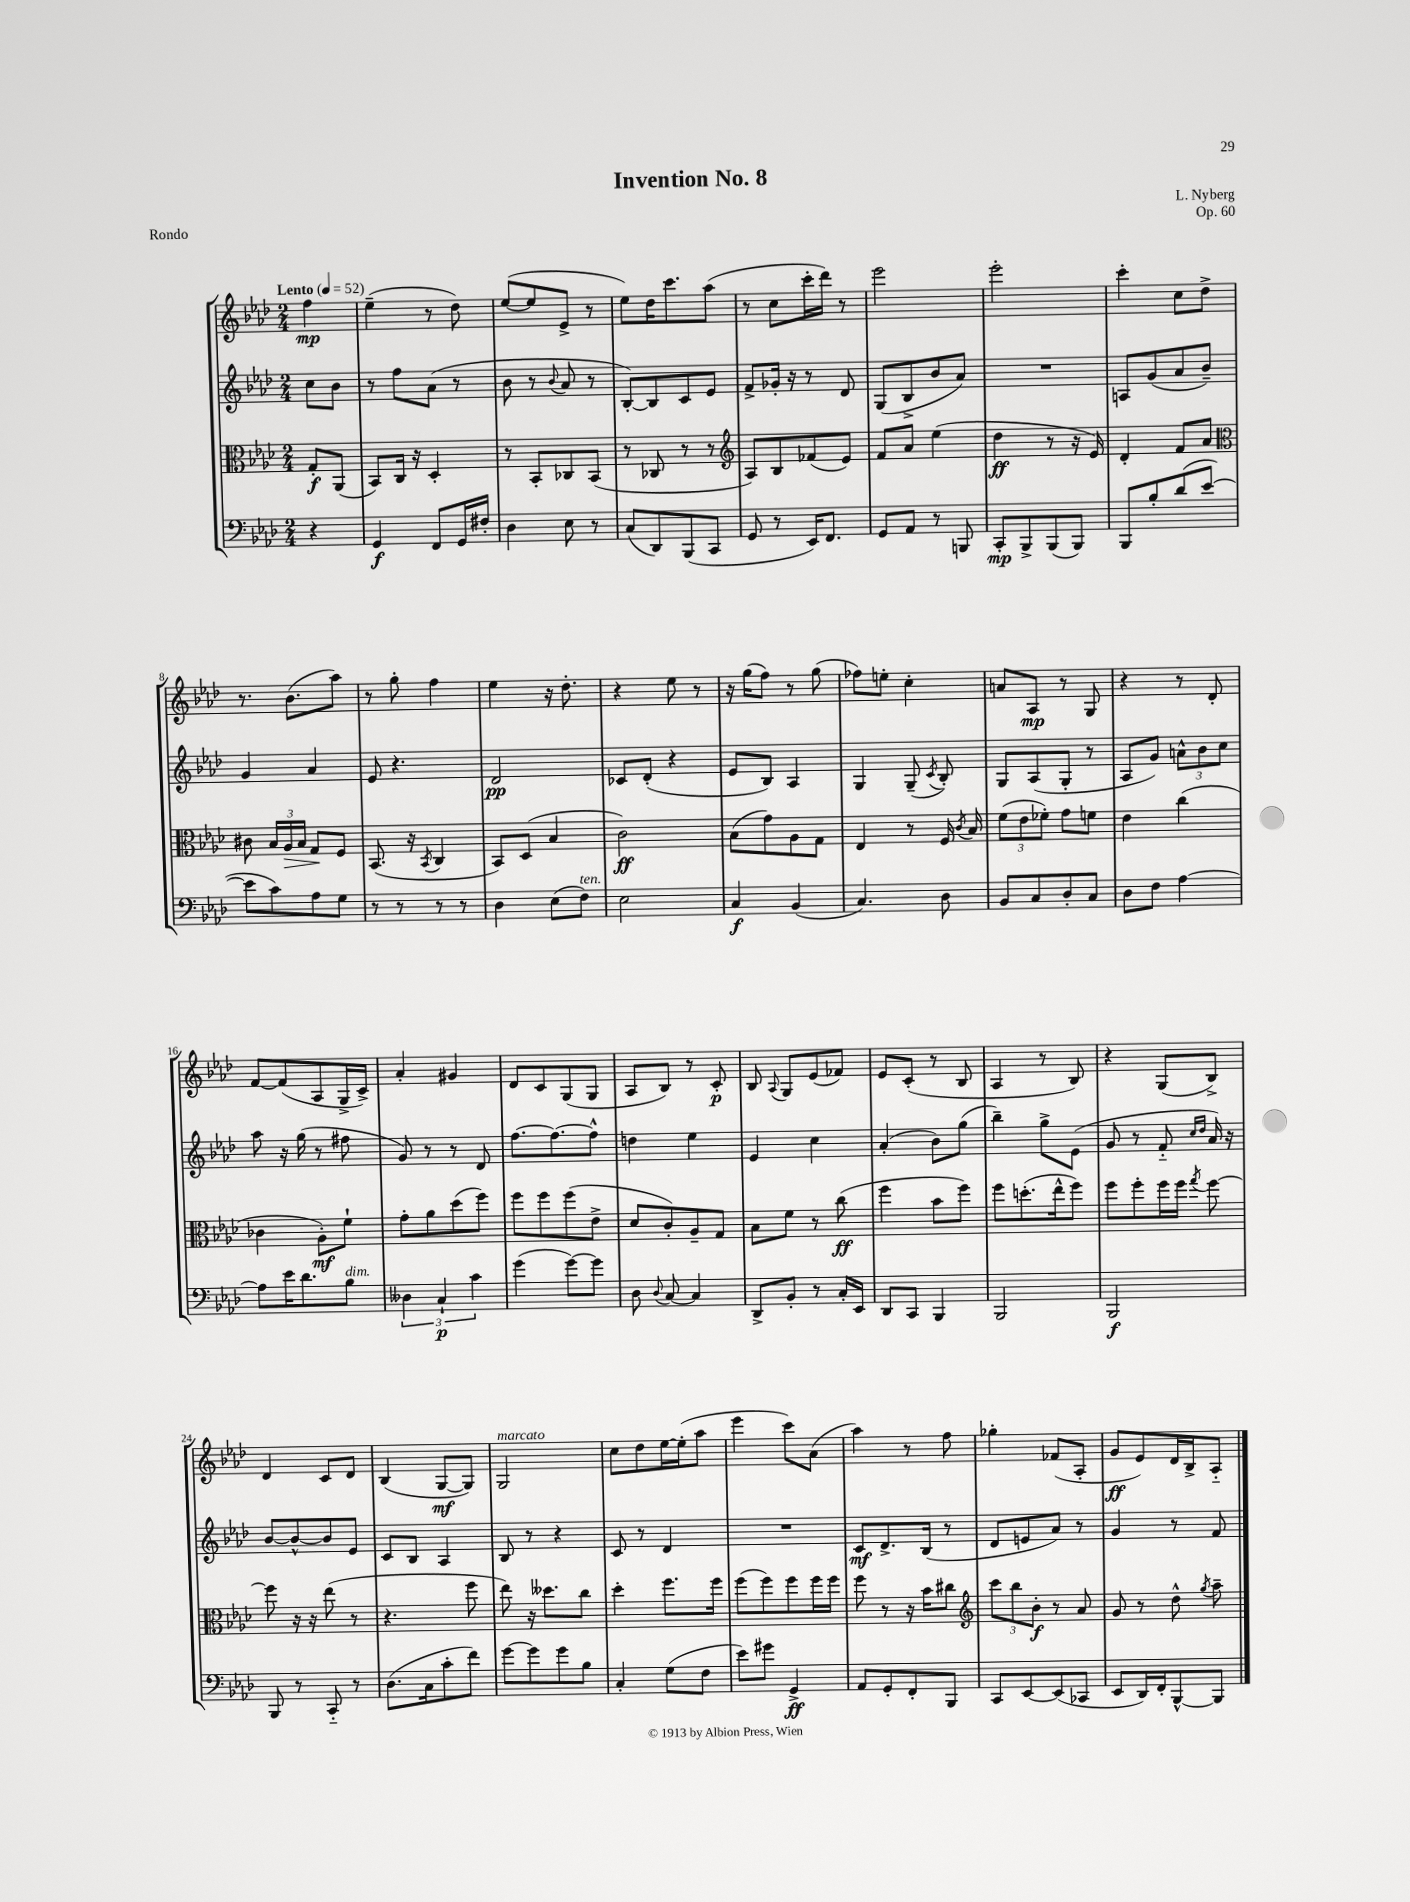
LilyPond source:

\header { title = "Invention No. 8" composer = "L. Nyberg" opus = "Op. 60" piece = "Rondo" }
<<
\new StaffGroup <<
\new Staff = "s0" {
    \clef treble \key aes \major \numericTimeSignature \time 2/4 \partial 4 \tempo "Lento" 4 = 52
    \autoBeamOff f''4\mp |
    ees''4--( r8 des''8) |
    ees''8[~( ees''8 ees'8]-> r8 |
    ees''8[) des''16 c'''8. aes''8]( |
    r8 c''8[ c'''16-. des'''16]) r8 |
    ees'''2 |
    ees'''2-. |
    c'''4-. c''8[ des''8]-> |
    r8. bes'8.[( aes''8]) |
    r8 g''8-. f''4 |
    ees''4 r16 des''8.-. |
    r4 ees''8 r8 |
    r16 g''16[( f''8]) r8 g''8( |
    fes''8[) e''8]-. c''4-. |
    a'8[ aes8]\mp r8 g8 |
    r4 r8 des'8-. |
    f'8[~ f'8( aes8 g16-> c'16]->) |
    aes'4-. gis'4 |
    des'8[ c'8 g8( g8] |
    aes8[ bes8]) r8 c'8-.\p |
    bes8 \appoggiatura { aes8 } g8[ ees'8( fes'8]) |
    ees'8[ c'8]-.( r8 bes8 |
    aes4 r8 bes8) |
    r4 g8[( bes8]->) |
    des'4 c'8[ des'8] |
    bes4( g8[~\mf g8]) |
    g2^\markup { \italic "marcato" } |
    c''8[ des''8 ees''16~ ees''16-.( aes''8] |
    ees'''4 c'''8[) aes'8]( |
    aes''4) r8 f''8 |
    ges''4-. fes'8[( aes8]-. |
    g'8[\ff ees'8) des'16 bes16-> aes8]-_ \bar "|." |
}
\new Staff = "s1" {
    \clef treble \key aes \major \numericTimeSignature \time 2/4 \partial 4
    \autoBeamOff c''8[ bes'8] |
    r8 f''8[ aes'8]( r8 |
    bes'8 r8 \appoggiatura { bes'8 } aes'8 r8 |
    bes8[~-.) bes8 c'8 ees'8] |
    f'8[-> ges'16]-. r16 r8 des'8 |
    g8[( bes8-> bes'8 aes'8]) |
    R2 |
    a8[ g'8( aes'8 bes'8]--) |
    g'4 aes'4 |
    ees'8 r4. |
    des'2\pp |
    ces'8[ des'8]-.( r4 |
    ees'8[ bes8]) aes4 |
    g4 g8--( \acciaccatura { c'8 } bes8-.) |
    g8[ aes8( g8]-. r8 |
    aes8[ g'8]) \tuplet 3/2 { a'8[-^ bes'8 c''8] } |
    aes''8 r16 g''16( r8 fis''8 |
    g'8) r8 r8 des'8 |
    f''8.[~ f''8.~ f''8]-^ |
    d''4 ees''4 |
    ees'4 c''4 |
    aes'4-.( bes'8[) g''8]( |
    bes''4--) g''8[-> ees'8]( |
    g'8 r8 f'8-_ \grace { c''16[ des''16] } aes'16) r16 |
    bes'8[~ bes'8~-^ bes'8 ees'8] |
    c'8[ bes8] aes4 |
    bes8 r8 r4 |
    c'8 r8 des'4 |
    R2 |
    c'8[\mf des'8.-> bes16]( r8 |
    des'8[ e'8 aes'8]) r8 |
    g'4 r8 f'8 \bar "|." |
}
\new Staff = "s2" {
    \clef alto \key aes \major \numericTimeSignature \time 2/4 \partial 4
    \autoBeamOff g8[-.\f aes,8]( |
    bes,8[) c16] r16 des4-. |
    r8 bes,8[-. ces8 bes,8]( |
    r8 ces8 r8 r8 |
    \clef treble aes8[) bes8 fes'8( ees'8]) |
    f'8[ aes'8] ees''4( |
    des''4\ff r8 r16 ees'16) |
    des'4-. f'8[ aes'8] |
    \clef alto cis'8 \tuplet 3/2 { bes16[ aes16\> bes16] } g8[\! f8] |
    bes,8.( r16 \acciaccatura { bes,8 } c4 |
    bes,8[) des8]( bes4 |
    c'2\ff) |
    bes8[( g'8) aes8 g8] |
    ees4 r8 f16 \acciaccatura { c'8 } bes16 |
    \tuplet 3/2 { f'8[( ees'8 fes'8]-.) } g'8[ f'8] |
    ees'4 c''4( |
    ces'4 aes8[-.\mf) f'8]-! |
    g'8[-. aes'8 des''8( f''8]) |
    f''8[ f''8 f''8( ees'8]-> |
    des'8[ c'8-.) aes8-- g8] |
    bes8[ f'8] r8 c''8\ff( |
    f''4 bes'8[ f''8]) |
    f''8[ d''8.-.( ees''16-^ f''8]) |
    f''8[ f''8-. f''16 f''16] \acciaccatura { g''8 } f''8~ |
    f''8 r16 r16 ees''8( r8 |
    r4. f''8 |
    ees''8) r16 deses''8.[ c''8] |
    des''4-. f''8.[ f''16] |
    f''8[( f''8) f''8 f''16 f''16] |
    f''8 r8 r16 bes'16[ cis''8] |
    \clef treble \tuplet 3/2 { c'''8[ bes''8 bes'8]-.\f } r8 aes'8 |
    g'8 r8 des''8-^ \acciaccatura { g''8 } aes''8-- \bar "|." |
}
\new Staff = "s3" {
    \clef bass \key aes \major \numericTimeSignature \time 2/4 \partial 4
    \autoBeamOff r4 |
    g,4\f f,8[ g,16 fis16]-. |
    des4 ees8 r8 |
    c8[( des,8) bes,,8( c,8] |
    g,8 r8 ees,16[) f,8.] |
    g,8[ aes,8] r8 b,,8 |
    c,8[-.\mp bes,,8-> bes,,8( bes,,8]) |
    bes,,8[ bes8-. des'8( ees'8]~ |
    ees'8[ c'8) aes8 g8] |
    r8 r8 r8 r8 |
    des4 ees8[( f8]^\markup { \italic "ten." }) |
    ees2 |
    c4\f bes,4( |
    c4.) des8 |
    bes,8[ c8 des8-. c8] |
    des8[ f8] aes4~ |
    aes8[ ees'16 des'8. bes8]^\markup { \italic "dim." } |
    \tuplet 3/2 { deses4 c4-!\p c'4 } |
    g'4( g'8[~) g'8] |
    des8 \appoggiatura { des8 } c8~ c4 |
    des,8[-> bes,8]-. r8 c16[-. ees,16] |
    des,8[ c,8] bes,,4 |
    bes,,2 |
    bes,,2\f |
    bes,,8 r8 c,8-_ r8 |
    des8.[( c16 c'8-. f'8]) |
    g'8[~ g'8 g'8 bes8] |
    c4-. g8[( f8] |
    ees'8[) gis'8] g,4->\ff |
    aes,8[ g,8-. f,8-. bes,,8] |
    c,8[ ees,8~ ees,8( ces,8] |
    ees,8[ des,16) f,16-. bes,,8~-^ bes,,8] \bar "|." |
}
>>
>>
